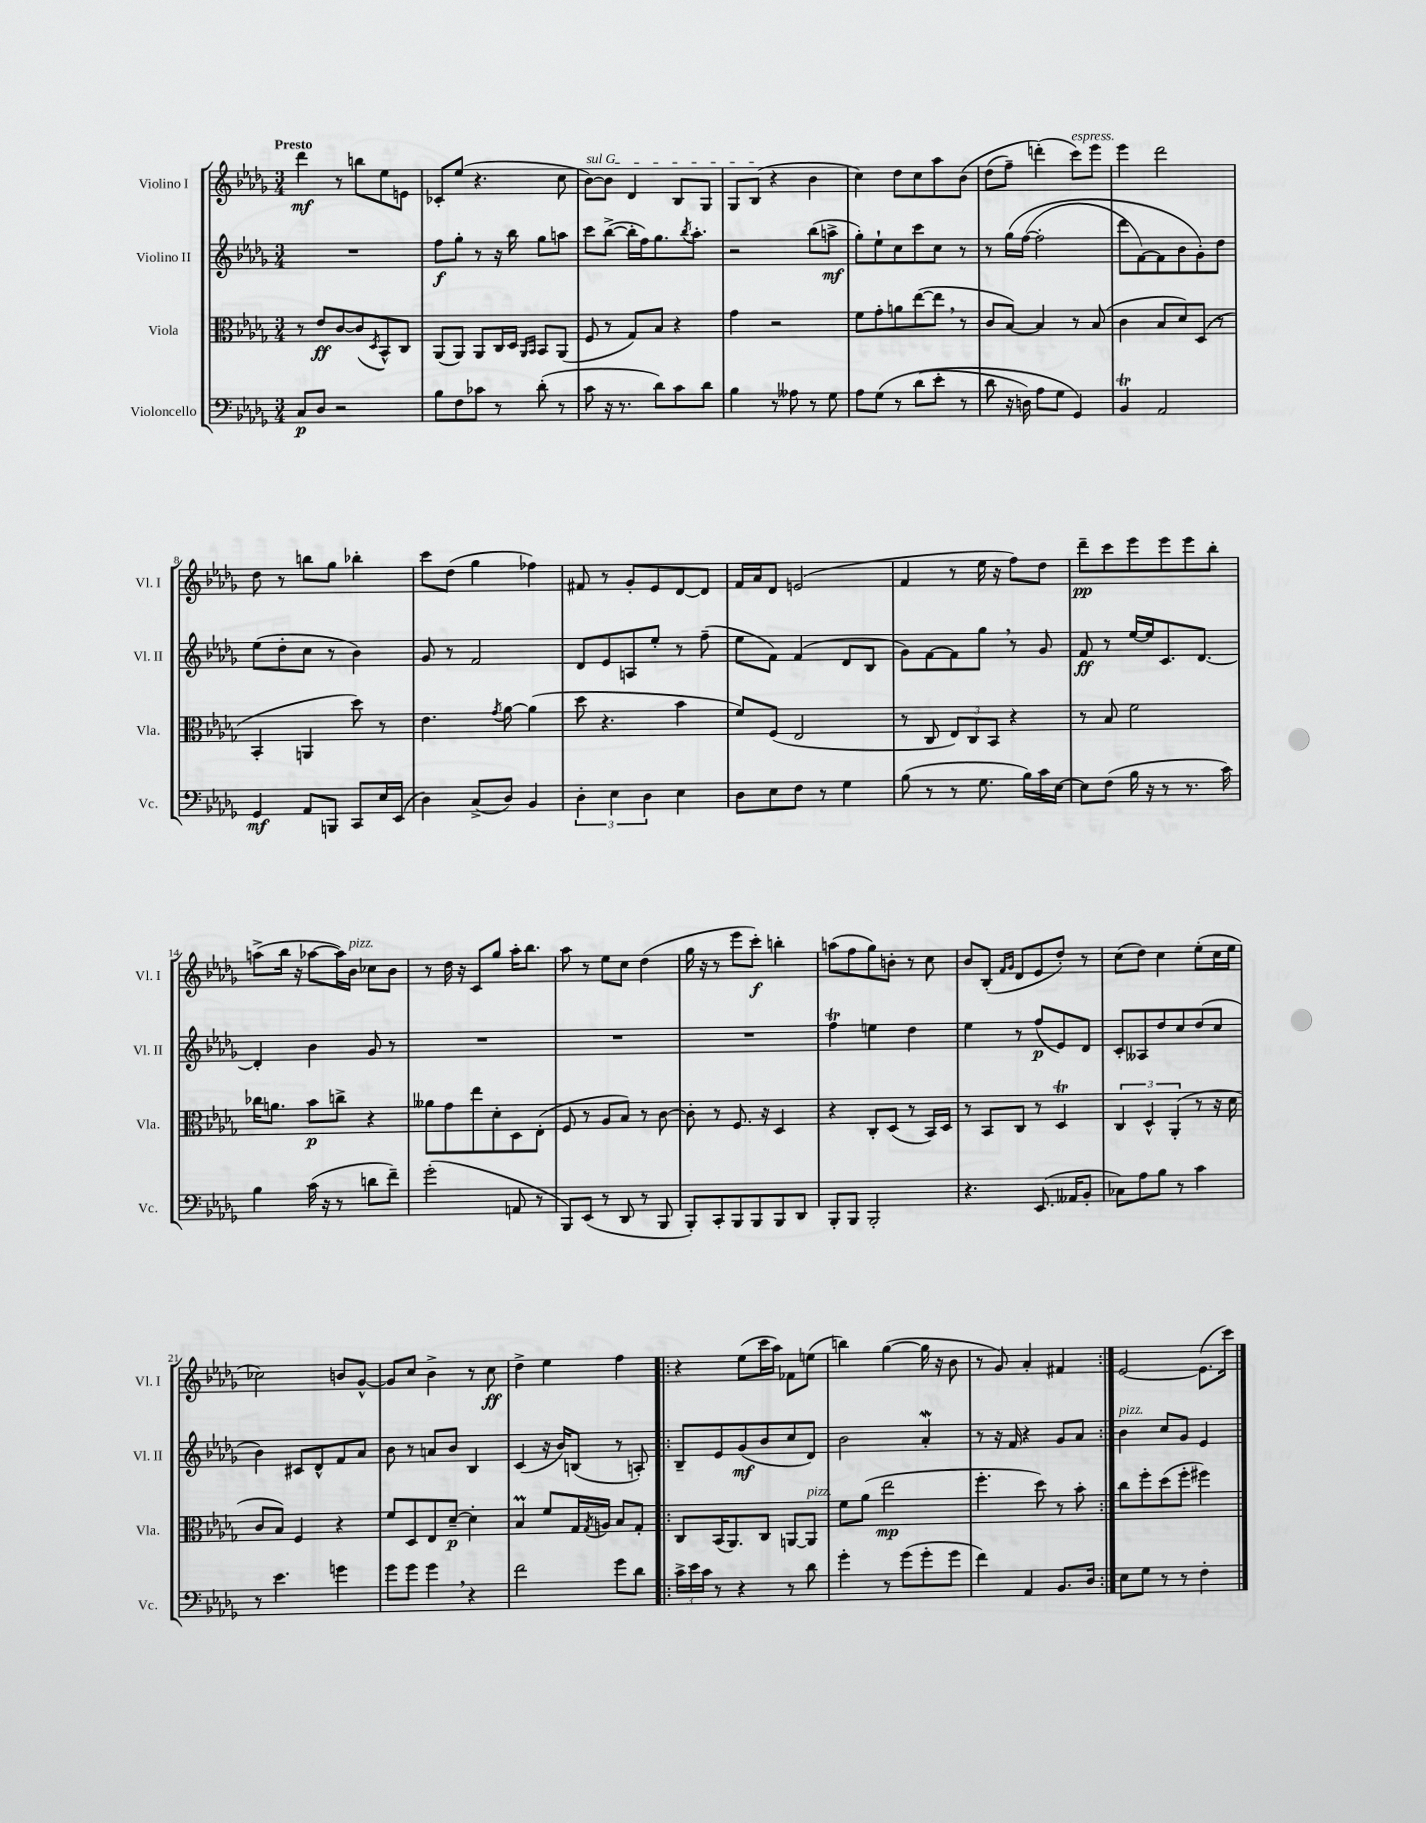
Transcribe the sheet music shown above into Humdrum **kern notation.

**kern	**dynam	**kern	**dynam	**kern	**dynam	**kern	**dynam
*part4	*part4	*part3	*part3	*part2	*part2	*part1	*part1
*staff4	*staff4	*staff3	*staff3	*staff2	*staff2	*staff1	*staff1
*I"Violoncello	*	*I"Viola	*	*I"Violino II	*	*I"Violino I	*
*I'Vc.	*	*I'Vla.	*	*I'Vl. II	*	*I'Vl. I	*
*clefF4	*	*clefC3	*	*clefG2	*	*clefG2	*
*k[b-e-a-d-g-]	*	*k[b-e-a-d-g-]	*	*k[b-e-a-d-g-]	*	*k[b-e-a-d-g-]	*
*M3/4	*	*M3/4	*	*M3/4	*	*M3/4	*
=1	=1	=1	=1	=1	=1	=1	=1
!	!	!	!	!	!	!LO:TX:a:B:t=Presto	!
8C/L	p	8r	.	2.r	.	4ddd-\	mf
8D-/J	.	8e-/L	ff	.	.	.	.
2r	.	[8c/	.	.	.	8r	.
.	.	(8c/]	.	.	.	8bbn\L	.
.	.	8qD-/	.	.	.	.	.
.	.	8BB-^^/)	.	.	.	8ee-\	.
.	.	8C/J	.	.	.	8en\J	.
=2	=2	=2	=2	=2	=2	=2	=2
8B-\L	.	(8AA-/L	.	8ff\L	f	8c-X'/L	.
8F\	.	8AA-/J)	.	8gg-'\J	.	(8ee-/J	.
8c-X\J	.	8AA-/L	.	8r	.	4.r	.
8r	.	16C/L	.	16r	.	.	.
.	.	16D-/JJ	.	16bb-\	.	.	.
.	.	16qqAA-/LL	.	.	.	.	.
.	.	16qqBB-/JJ	.	.	.	.	.
(8d-'\	.	8BB-/L	.	8gg-\L	.	.	.
8r	.	(8AA-/J	.	8aan\J	.	8cc\	.
=3	=3	=3	=3	=3	=3	=3	=3
!	!	!	!	!	!	!LO:TX:a:i:t=sul G	!
8c\	.	8F/	.	8ccc\L	.	[8b-\L)	.
16r	.	8r	.	([8bb-^\J	.	8b-\J]	.
8.r	.	.	.	.	.	.	.
.	.	8G-/L)	.	16bb-'\LL]	.	4d-/	.
.	.	.	.	16ff\J)	.	.	.
8d-\L)	.	8B-/J	.	8.gg-\	.	.	.
8c\	.	4r	.	.	.	8B-/L	.
.	.	.	.	8qbb-/	.	.	.
.	.	.	.	8.aa-'\J	.	.	.
8d-\J	.	.	.	.	.	8G-/J	.
=4	=4	=4	=4	=4	=4	=4	=4
4B-\	.	4g-\	.	2r	.	8G-/L	.
.	.	.	.	.	.	(8B-/J	.
8r	.	2r	.	.	.	4r	.
8A--X\	.	.	.	.	.	.	.
8r	.	.	.	(8bb-\L	.	4b-\	.
8G-\	.	.	.	8aan^\J	mf	.	.
=5	=5	=5	=5	=5	=5	=5	=5
8A-\L	.	8f\L	.	8gg-'\L)	.	4cc\)	.
(8G-\J	.	8g-'\	.	8ee-`\	.	.	.
8r	.	8an\	.	8cc\	.	8dd-\L	.
(8d-\L	.	([8ee-\	.	8ccc\	.	8cc\	.
8e-'\J	.	8ee-,\J]	.	8cc\J	.	8aa-\	.
8r	.	8r	.	8r	.	(8b-\J	.
=6	=6	=6	=6	=6	=6	=6	=6
8d-\	.	8c/L	.	8r	.	(8dd-\L	.
16r	.	[8B-/J)	.	(16gg-\LL	.	8ff~\J)	.
16Dn\)	.	.	.	([16ff\JJ	.	.	.
8A-\L	.	4B-/]	.	2ff'\]	.	(4dddn'\)	.
8G-\J	.	.	.	.	.	.	.
!	!	!	!	!	!	!LO:TX:a:i:t=espress.	!
4GG-/)	.	8r	.	.	.	8ccc\L)	.
.	.	(8B-/	.	.	.	8eee-\J	.
=7	=7	=7	=7	=7	=7	=7	=7
4BB-T/	.	4c\	.	8ddd-\L	.	4eee-\	.
.	.	.	.	[8f\)	.	.	.
2AA-/	.	8B-/L	.	8f\]	.	2ddd-\	.
.	.	8d-/)	.	8b-\	.	.	.
.	.	(8D-/J	.	8g-'\)	.	.	.
.	.	8r	.	8dd-\J	.	.	.
!!LO:LB:g=z
=8	=8	=8	=8	=8	=8	=8	=8
4GG-/	mf	4BB-'/	.	(8ee-\L	.	8dd-\	.
.	.	.	.	8dd-'\	.	8r	.
8AA-/L	.	4AAn/	.	8cc\J	.	8bbn\L	.
8BBBn/J	.	.	.	8r	.	8gg-\J	.
8CC/L	.	8dd-\)	.	4b-\)	.	4bb-X'\	.
16E-/L	.	8r	.	.	.	.	.
(16EE-/JJ	.	.	.	.	.	.	.
=9	=9	=9	=9	=9	=9	=9	=9
4D-\)	.	4.e-\	.	8g-/	.	8ccc\L	.
.	.	.	.	8r	.	(8dd-\J	.
(8C^/L	.	.	.	2f/	.	4gg-\	.
.	.	8qg-/	.	.	.	.	.
8D-/J)	.	[8a-\	.	.	.	.	.
4BB-/	.	(4a-\]	.	.	.	4ff-X\)	.
=10	=10	=10	=10	=10	=10	=10	=10
6D-'\	.	8dd-\	.	8d-/L	.	8f#X/	.
.	.	4.r	.	8e-/	.	8r	.
6E-\	.	.	.	.	.	.	.
.	.	.	.	8An/	.	8g-'/L	.
6D-\	.	.	.	.	.	.	.
.	.	.	.	8ee-'/J	.	8e-/	.
4E-\	.	4b-\	.	8r	.	[8d-/	.
.	.	.	.	(8ff~\	.	8d-/J]	.
=11	=11	=11	=11	=11	=11	=11	=11
8D-\L	.	8f/L)	.	8ee-\L	.	16f/LL	.
.	.	.	.	.	.	16a-/J	.
8E-\	.	(8F/J	.	8f\J)	.	8d-/J	.
8F\J	.	2E-/	.	(4f/	.	(2en/	.
8r	.	.	.	.	.	.	.
4G-\	.	.	.	8d-/L	.	.	.
.	.	.	.	8B-/J	.	.	.
=12	=12	=12	=12	=12	=12	=12	=12
(8B-\	.	8r	.	8g-\L)	.	4f/	.
8r	.	8C/	.	[8f\	.	.	.
8r	.	12E-/L)	.	8f\]	.	8r	.
.	.	12C/	.	.	.	.	.
8.G-\	.	.	.	8gg-,\J	.	16ee-\	.
.	.	12BB-/J	.	.	.	.	.
.	.	.	.	.	.	16r	.
.	.	4r	.	8r	.	8ff\L)	.
16B-\LL)	.	.	.	.	.	.	.
16c\	.	.	.	8g-/	.	8dd-\J	.
[16E-\JJ	.	.	.	.	.	.	.
=13	=13	=13	=13	=13	=13	=13	=13
8E-\L]	.	8r	.	8f/	ff	8ddd-~\L	pp
(8F\J	.	8B-/	.	8r	.	8ccc\	.
16B-\	.	2f\	.	[16ee-/LL	.	8eee-\	.
16r	.	.	.	16ee-/J]	.	.	.
8r	.	.	.	8.c/	.	8eee-\	.
8.r	.	.	.	.	.	8eee-\	.
.	.	.	.	[8.d-/J	.	.	.
.	.	.	.	.	.	8bb-'\J	.
16c\)	.	.	.	.	.	.	.
!!LO:LB:g=z
=14	=14	=14	=14	=14	=14	=14	=14
4B-\	.	16cc-X\KL	.	4d-'/]	.	(8aan^\L	.
.	.	8.an\J	.	.	.	.	.
.	.	.	.	.	.	16bb-\Jk	.
.	.	.	.	.	.	16r	.
(16c\	.	8b-\L	p	4b-\	.	[8aa-X\L	.
16r	.	.	.	.	.	.	.
8r	.	8ccn^\J	.	.	.	16aa-\L])	.
!	!	!	!	!	!	!LO:TX:a:i:t=pizz.	!
.	.	.	.	.	.	16b-\JJ	.
8dn\L	.	4r	.	8g-/	.	8cc-X\L	.
8f~\J)	.	.	.	8r	.	8b-\J	.
=15	=15	=15	=15	=15	=15	=15	=15
(2g-'\	.	8a--X\L	.	2.r	.	8r	.
.	.	8g-\	.	.	.	16dd-\	.
.	.	.	.	.	.	16r	.
.	.	8ee-\	.	.	.	8c/L	.
.	.	8d-'\	.	.	.	8gg-/J	.
8AAn/	.	8D-\	.	.	.	16aa-'\KL	.
.	.	.	.	.	.	8.bb-\J	.
8r	.	(8E-'\J	.	.	.	.	.
=16	=16	=16	=16	=16	=16	=16	=16
8BBB-/L)	.	8F/	.	2.r	.	8aa-\	.
(8EE-/J	.	8r	.	.	.	8r	.
8r	.	8A-/L	.	.	.	8ee-\L	.
8DD-/	.	8B-/J)	.	.	.	8cc\J	.
8r	.	8r	.	.	.	(4dd-\	.
8BBB-/	.	[8c\	.	.	.	.	.
=17	=17	=17	=17	=17	=17	=17	=17
8BBB-'/L)	.	8c'\]	.	2.r	.	16gg-\	.
.	.	.	.	.	.	16r	.
8CC'/	.	8r	.	.	.	8r	.
8BBB-/	.	8.F/	.	.	.	8eee-\L	.
8BBB-/	.	.	.	.	.	8ccc'\J)	f
.	.	16r	.	.	.	.	.
8BBB-/	.	4D-/	.	.	.	4bbn'\	.
8DD-/J	.	.	.	.	.	.	.
=18	=18	=18	=18	=18	=18	=18	=18
8BBB-'/L	.	4r	.	4fft\	.	(8aan\L	.
8BBB-/J	.	.	.	.	.	8ff\	.
2BBB-'/	.	8C'/L	.	4een\	.	8gg-\)	.
.	.	(8D-/J	.	.	.	8bn'\J	.
.	.	8r	.	4dd-\	.	8r	.
.	.	16BB-/LL)	.	.	.	8cc\	.
.	.	16D-/JJ	.	.	.	.	.
=19	=19	=19	=19	=19	=19	=19	=19
4.r	.	8r	.	4ee-\	.	8b-/L	.
.	.	8BB-/L	.	.	.	(8B-'/J	.
.	.	.	.	.	.	16qqf/LL	.
.	.	.	.	.	.	16qqg-/JJ	.
.	.	8C/J	.	8r	.	8d-/L	.
(8.EE-/	.	8r	.	(8ff/L	p	8e-/	.
.	.	4D-T/	.	8e-/)	.	8dd-'/J)	.
16AA--X/KL	.	.	.	.	.	.	.
8BB-'/J	.	.	.	8d-/J	.	8r	.
=20	=20	=20	=20	=20	=20	=20	=20
8C-X\L)	.	6C/	.	8c'/L	.	(8cc\L	.
8A-\	.	.	.	8A--X/	.	8dd-\J)	.
.	.	6D-^^/	.	.	.	.	.
8B-\J	.	.	.	8dd-/	.	4cc\	.
.	.	(6AA-'/	.	.	.	.	.
8r	.	.	.	8cc/	.	.	.
4c\	.	8r	.	(8dd-/	.	(8ee-'\L	.
.	.	16r	.	8cc/J	.	16cc\L	.
.	.	16d-\	.	.	.	16ee-\JJ	.
!!LO:LB:g=z
=21	=21	=21	=21	=21	=21	=21	=21
8r	.	8c/L	.	4b-\)	.	2cc-X\)	.
4.e-\	.	8B-/J)	.	.	.	.	.
.	.	4F/	.	8c#X/L	.	.	.
.	.	.	.	8d-^^/	.	.	.
4gn\	.	4r	.	8f/	.	8bn/L	.
.	.	.	.	8a-/J	.	[8g-^^/J	.
=22	=22	=22	=22	=22	=22	=22	=22
8g-\L	.	8f/L	.	8b-\	.	8g-/L]	.
8g-\J	.	8D-/	.	8r	.	8cc/J	.
4g-,\	.	8E-/	.	8an/L	.	4b-^\	.
.	.	[8d-~/J	p	8b-/J	.	.	.
4r	.	4d-'\]	.	4B-/	.	8r	.
.	.	.	.	.	.	8cc\	ff
=23	=23	=23	=23	=23	=23	=23	=23
2f\	.	4B-M/	.	(4c/	.	4dd-^\	.
.	.	8f/L	.	16r	.	4ee-\	.
.	.	.	.	16b-/KL)	.	.	.
.	.	16G-/L	.	(8Bn/J	.	.	.
.	.	8qG-/	.	.	.	.	.
.	.	16An/JJ	.	.	.	.	.
8g-\L	.	8B-/L	.	8r	.	4ff\	.
8d-\J	.	8G-'/J	.	8An'/)	.	.	.
=24!|:	=24!|:	=24!|:	=24!|:	=24!|:	=24!|:	=24!|:	=24!|:
24c^\LL	.	8C/L	.	8B-~/L	.	4r	.
24e-\	.	.	.	.	.	.	.
24c\JJ	.	.	.	.	.	.	.
8r	.	(16BB-/K	.	8e-/	.	.	.
.	.	8.AA-/)	.	.	.	.	.
4r	.	.	.	(8g-/	mf	(8ee-\L	.
.	.	8C/J	.	8b-/	.	16ccc\L	.
.	.	.	.	.	.	16aa-\JJ)	.
8r	.	[8AAn/L	.	8cc/	.	8f-X\L	.
!	!	!LO:TX:a:i:t=pizz.	!	!	!	!	!
8d-\	.	8AA/J]	.	8d-/J)	.	(8een\J	.
=25	=25	=25	=25	=25	=25	=25	=25
4g-'\	.	8f\L	.	2b-\	.	4bbn\)	.
.	.	(8a-\J	.	.	.	.	.
8r	.	2ee-\	mp	.	.	([4gg-\	.
(8g-\L	.	.	.	.	.	.	.
8g-'\	.	.	.	4a-W'/	.	16gg-\]	.
.	.	.	.	.	.	16r	.
8g-\J	.	.	.	.	.	8b-\	.
=26	=26	=26	=26	=26	=26	=26	=26
4f\)	.	4.ff'\	.	8r	.	8r	.
.	.	.	.	16r	.	8g-/)	.
.	.	.	.	16f/	.	.	.
4AA-/	.	.	.	4r	.	4a-'/	.
.	.	8dd-\)	.	.	.	.	.
8.BB-/L	.	8r	.	8g-/L	.	4f#X/	.
.	.	8b-'\	.	8a-/J	.	.	.
16D-/Jk	.	.	.	.	.	.	.
=27:|!	=27:|!	=27:|!	=27:|!	=27:|!	=27:|!	=27:|!	=27:|!
!	!	!	!	!LO:TX:a:i:t=pizz.	!	!	!
8E-\L	.	8cc\L	.	4b-\	.	[2e-/	.
8G-\J	.	8ff'\	.	.	.	.	.
8r	.	(8dd-\	.	8cc/L	.	.	.
8r	.	8ff'\J	.	8g-/J	.	.	.
4F'\	.	4ff#X\)	.	4e-/	.	(8.e-\L]	.
.	.	.	.	.	.	16ccc\Jk)	.
==	==	==	==	==	==	==	==
*-	*-	*-	*-	*-	*-	*-	*-
